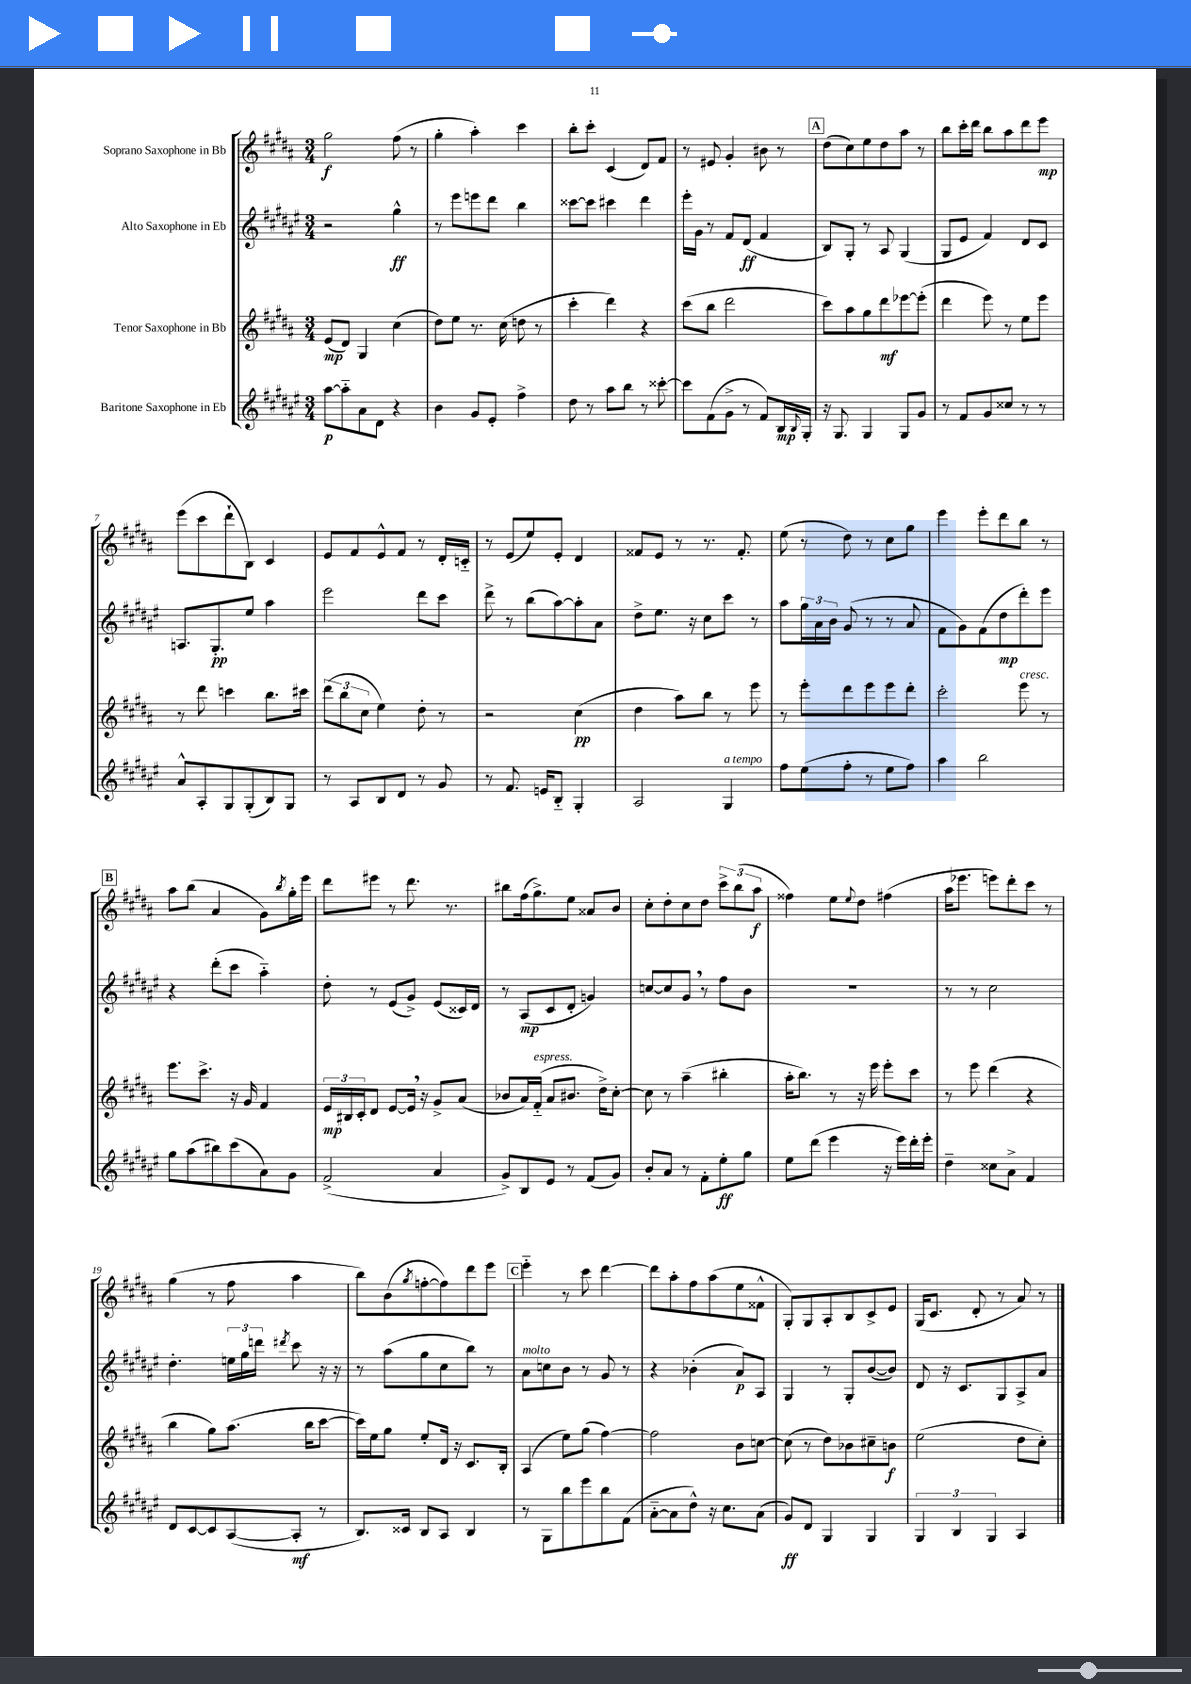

**kern	**dynam	**kern	**dynam	**kern	**dynam	**kern	**dynam
*part4	*part4	*part3	*part3	*part2	*part2	*part1	*part1
*staff4	*staff4	*staff3	*staff3	*staff2	*staff2	*staff1	*staff1
*I"Baritone Saxophone in Eb	*	*I"Tenor Saxophone in Bb	*	*I"Alto Saxophone in Eb	*	*I"Soprano Saxophone in Bb	*
*clefG2	*	*clefG2	*	*clefG2	*	*clefG2	*
*k[f#c#g#d#a#e#]	*	*k[f#c#g#d#a#]	*	*k[f#c#g#d#a#e#]	*	*k[f#c#g#d#a#]	*
*M3/4	*	*M3/4	*	*M3/4	*	*M3/4	*
=1	=1	=1	=1	=1	=1	=1	=1
[8aa#\L	p	(8e/L	mp	2r	.	2gg#\	f
8aa#\]	.	8d#/J)	.	.	.	.	.
8a#\	.	4G#/	.	.	.	.	.
8d#\J	.	.	.	.	.	.	.
4r	.	(4cc#\	.	4gg#^^\	ff	(8ff#\	.
.	.	.	.	.	.	8r	.
=2	=2	=2	=2	=2	=2	=2	=2
4b\	.	8dd#\L)	.	8r	.	4gg#'\	.
.	.	8ee\J	.	8eee#\L	.	.	.
8g#/L	.	8.r	.	8eeen\	.	4aa#'\)	.
8e#'/J	.	.	.	8ddd#\J	.	.	.
.	.	(16cc#\	.	.	.	.	.
4ff#^\	.	8ddn\	.	4bb\	.	4ccc#\	.
.	.	8r	.	.	.	.	.
=3	=3	=3	=3	=3	=3	=3	=3
8dd#\	.	4ccc#'\	.	[8ccc##X\L	.	8bb'\L	.
8r	.	.	.	8ccc##\J]	.	8ccc#'\J	.
8aa#\L	.	4ddd#\)	.	4ccc#X\	.	(4c#/	.
8bb\J	.	.	.	.	.	.	.
8r	.	4r	.	4ddd#\	.	8d#/L)	.
[8ccc##X'\	.	.	.	.	.	8f#/J	.
=4	=4	=4	=4	=4	=4	=4	=4
8ccc##\L]	.	(8ccc#\L	.	16eee#'\LL	.	8r	.
.	.	.	.	16g#\JJ	.	.	.
(8f#\	.	8bb\J	.	8r	.	8e#X/	.
8g#^\J	.	2ddd#\	.	8f#/L	.	4g#'/	.
8r	.	.	.	(8d#/J	ff	.	.
8f#/L)	.	.	.	4f#/	.	8b#X\	.
16B/L	mp	.	.	.	.	8r	.
8qqB/	.	.	.	.	.	.	.
16G#'/JJ	.	.	.	.	.	.	.
!!LO:REH:place=s1:t=A
=5	=5	=5	=5	=5	=5	=5	=5
16r	.	8ccc#\L)	.	8B/L)	.	(8dd#\L	.
8.G#/	.	.	.	.	.	.	.
.	.	8aa#\	.	8G#'/J	.	8cc#\)	.
4G#/	.	8gg#\	.	8r	.	8ee\	.
.	.	8ddd#\	mf	8A#/	.	8dd#\	.
8G#/L	.	[8eee-X\	.	(4G#/	.	8aa#\J	.
8g#/J	.	(8eee-'\J]	.	.	.	8r	.
=6	=6	=6	=6	=6	=6	=6	=6
8r	.	4ddd#\	.	8G#/L	.	8bb\L	.
8f#/L	.	.	.	8e#/J	.	16ccc#'\L	.
.	.	.	.	.	.	16ddd#\JJ	.
8g#/	.	8eee\)	.	4f#/)	.	8bb\L	.
8cc##X/J	.	8r	.	.	.	8aa#\	.
8r	.	8ee\L	.	8d#/L	.	8ddd#\	.
8r	.	8eee\J	.	8c#/J	.	8eee\J	mp
!!LO:LB:g=z
=7	=7	=7	=7	=7	=7	=7	=7
8a#^^/L	.	8r	.	8.An/L	.	(8eee\L	.
8A#'/	.	8ddd#\	.	.	.	8ccc#\	.
.	.	.	.	8.G#'/	pp	.	.
8G#/	.	4cccn\	.	.	.	8ddd#`\	.
(8G#'/	.	.	.	8ee#/J	.	8B\J)	.
8B/)	.	8.bb\L	.	4aa#\	.	4c#/	.
8G#/J	.	.	.	.	.	.	.
.	.	16ccc#X\Jk	.	.	.	.	.
=8	=8	=8	=8	=8	=8	=8	=8
8r	.	(12ddd#\L	.	2eee#\	.	8e/L	.
.	.	12bb\	.	.	.	.	.
8A#/L	.	.	.	.	.	8f#/	.
.	.	12cc#\J	.	.	.	.	.
8B/	.	4ee\)	.	.	.	8e^^/	.
8d#/J	.	.	.	.	.	8f#/J	.
8r	.	8dd#'\	.	8ddd#\L	.	8r	.
8g#/	.	8r	.	8ccc#\J	.	16d#'/LL	.
.	.	.	.	.	.	16cn/JJ	.
=9	=9	=9	=9	=9	=9	=9	=9
8r	.	2r	.	8ddd#^\	.	8r	.
8.f#/	.	.	.	8r	.	(8e/L	.
.	.	.	.	(8bb\L	.	8ee/)	.
16en/KL	.	.	.	.	.	.	.
8B/J	.	.	.	[8aa#\)	.	8e'/J	.
4G#'/	.	(4cc#\	pp	8aa#'\]	.	4d#/	.
.	.	.	.	8a#\J	.	.	.
=10	=10	=10	=10	=10	=10	=10	=10
2A#/	.	4dd#\	.	8dd#^\L	.	8f##X/L	.
.	.	.	.	8.ee#\J	.	8e/J	.
.	.	8aa#\L)	.	.	.	8r	.
.	.	.	.	16r	.	.	.
.	.	8bb\J	.	8cc#\L	.	8.r	.
!LO:TX:a:i:t=a tempo	!	!	!	!	!	!	!
4G#/	.	8r	.	8ccc#\J	.	.	.
.	.	.	.	.	.	8.f##'/	.
.	.	8eee\	.	8r	.	.	.
=11	=11	=11	=11	=11	=11	=11	=11
8ff#\L	.	8r	.	8aa#\L	.	(8ee\	.
(8ee#\	.	8eee'\L	.	24gg#\L	.	8r	.
.	.	.	.	24a#\	.	.	.
.	.	.	.	24b\JJ	.	.	.
8ff#'\J	.	8ddd#\	.	(8g#/	.	8dd#\)	.
8r	.	8eee\	.	8r	.	8r	.
8ee#\L	.	8eee\	.	8r	.	8cc#\L	.
8ff#\J)	.	8ddd#'\J	.	8a#/	.	8gg#\J	.
=12	=12	=12	=12	=12	=12	=12	=12
4aa#\	.	2ccc#'\	.	8f#\L	.	4eee\	.
.	.	.	.	8g#\)	.	.	.
2bb\	.	.	.	(8f#\	.	8eee'\L	.
.	.	.	.	8dd#\	mp	8ddd#\	.
!	!	!LO:TX:a:i:t=cresc.	!	!	!	!	!
.	.	8eee\	.	8ddd#'\)	.	8bb\J	.
.	.	8r	.	8eee#\J	.	8r	.
!!LO:LB:g=z
!!LO:REH:place=s1:t=B
=13	=13	=13	=13	=13	=13	=13	=13
8gg#\L	.	8.eee\L	.	4r	.	8aa#\L	.
(8aa#\	.	.	.	.	.	(8bb\J	.
.	.	8.ccc#^\J	.	.	.	.	.
8bb#X\)	.	.	.	(8ddd#'\L	.	4a#/	.
(8ccc#\	.	16r	.	8ccc#\J	.	.	.
.	.	16g#/	.	.	.	.	.
8a#\)	.	4f#/	.	4aa#\)	.	8g#\L)	.
.	.	.	.	.	.	8qbb/	.
8g#\J	.	.	.	.	.	16gg#'\L	.
.	.	.	.	.	.	16eee\JJ	.
=14	=14	=14	=14	=14	=14	=14	=14
(2f#^/	.	24e/LL	mp	8dd#'\	.	8ddd#\L	.
.	.	24B#X/	.	.	.	.	.
.	.	24c#'/J	.	.	.	.	.
.	.	8d#/J	.	8r	.	8eee#X\J	.
.	.	[8e/L	.	(8e#/L	.	8r	.
.	.	16e,/Jk]	.	8g#^/J)	.	8.ddd#\	.
.	.	16r	.	.	.	.	.
4a#/	.	8g#^/L	.	(8e#/L	.	.	.
.	.	.	.	.	.	8.r	.
.	.	(8a#/J	.	16c##X/L)	.	.	.
.	.	.	.	16d#/JJ	.	.	.
=15	=15	=15	=15	=15	=15	=15	=15
8g#^/L)	.	8b-X/L	.	8r	.	8bb#X\L	.
8B/	.	16a#/L)	.	(8A#/L	mp	(16ff#\k	.
!	!	!LO:TX:a:i:t=espress.	!	!	!	!	!
.	.	(16f#/JJ	.	.	.	8.gg#^\)	.
8e#/J	.	8a#/L	.	8c#/	.	.	.
8r	.	8.b#X/J	.	8d#'/J	.	8ee\J	.
(8f#/L	.	.	.	4gn/)	.	8a##X/L	.
.	.	16dd#^\KL)	.	.	.	.	.
8g#/J)	.	[8cc#'\J	.	.	.	8b/J	.
=16	=16	=16	=16	=16	=16	=16	=16
8b'/L	.	8cc#\]	.	[8ccn/L	.	8cc#'\L	.
8a#/J	.	8r	.	8cc/]	.	8dd#'\	.
8r	.	(4aa#~\	.	8g#,/J	.	8cc#\	.
8f#'\L	.	.	.	8r	.	8dd#\J	.
8ee#'\	ff	4bb#X'\	.	8ff#\L	.	12ccc#^\L	.
.	.	.	.	.	.	(12bb\	.
8gg#\J	.	.	.	8b\J	.	.	.
.	.	.	.	.	.	12aa#\J	f
=17	=17	=17	=17	=17	=17	=17	=17
8ee#\L	.	16aa#'\KL	.	2.r	.	4ff##X\)	.
.	.	8.bb\J)	.	.	.	.	.
(8ddd#\J	.	.	.	.	.	.	.
4eee#\	.	8r	.	.	.	8ee\L	.
.	.	.	.	.	.	8qqee/	.
.	.	16r	.	.	.	8dd#\J	.
.	.	16eee\	.	.	.	.	.
16r	.	8eee'\L	.	.	.	(4ff#X\	.
16eee#\LL)	.	.	.	.	.	.	.
16ddd#'\	.	8ccc#\J	.	.	.	.	.
16eee#'\JJ	.	.	.	.	.	.	.
=18	=18	=18	=18	=18	=18	=18	=18
4dd#~\	.	8r	.	8r	.	16aa#\KL	.
.	.	.	.	.	.	8.eee-X\J	.
.	.	8eee\	.	8r	.	.	.
8cc##X\L	.	(4ddd#\	.	2cc#\	.	8eeen\L)	.
8a#^\J	.	.	.	.	.	8ddd#'\	.
4f#/	.	4r	.	.	.	8ccc#\J	.
.	.	.	.	.	.	8r	.
!!LO:LB:g=z
=19	=19	=19	=19	=19	=19	=19	=19
8d#/L	.	4bb\	.	4.dd#'\	.	(4gg#\	.
[8c#/	.	.	.	.	.	.	.
8c#/]	.	8gg#\L)	.	.	.	8r	.
([8A#/	.	(8.aa#\J	.	24een\LL	.	8ff#\	.
.	.	.	.	24gg#\	.	.	.
.	.	.	.	24dddn\JJ	.	.	.
.	.	.	.	8qddd#X/	.	.	.
8A#'/J]	mf	.	.	8ccc#\	.	4aa#\	.
.	.	16bb\KL	.	.	.	.	.
8r	.	[8ccc#\J	.	16r	.	.	.
.	.	.	.	16r	.	.	.
=20	=20	=20	=20	=20	=20	=20	=20
8.B/L)	.	16ccc#\LL])	.	8r	.	8bb\L)	.
.	.	16ee\J	.	.	.	.	.
.	.	8gg#\J	.	(8aa#\L	.	(8b\	.
16c##X/Jk	.	.	.	.	.	.	.
.	.	.	.	.	.	8qgg#/	.
8B/L	.	8ee'/L	.	8gg#\	.	[8ffn'\	.
8A#/J	.	16d#/Jk	.	8cc#\	.	8ff\])	.
.	.	16r	.	.	.	.	.
4B/	.	8.c#/L	.	8bb\J)	.	8ddd#\	.
.	.	.	.	8r	.	8eee\J	.
.	.	16B'/Jk	.	.	.	.	.
!!LO:REH:place=s1:t=C
=21	=21	=21	=21	=21	=21	=21	=21
!	!	!	!	!LO:TX:a:i:t=molto	!	!	!
8r	.	(4A#/	.	8a#\L	.	4eee\	.
8G#\L	.	.	.	8ccn\	.	.	.
8bb\	.	8ee\L)	.	8b\J	.	8r	.
8eee#\	.	(8gg#\J	.	8r	.	8ccc#\	.
8bb\	.	[4ff#\)	.	8g#/	.	[4ddd#\	.
(8f#\J	.	.	.	8r	.	.	.
=22	=22	=22	=22	=22	=22	=22	=22
[8a#\L	.	2ff#\]	.	4r	.	8ddd#\L]	.
8a#\]	.	.	.	.	.	8aa#'\	.
8dd#^^\J)	.	.	.	(4b-X'\	.	8ff#\	.
16r	.	.	.	.	.	(8aa#\	.
8.cc#\L	.	.	.	.	.	.	.
.	.	8b\L	.	8a#/L)	p	8ee\	.
(8a#\J	.	[8ccn\J	.	8A#/J	.	8f##X^^\J	.
=23	=23	=23	=23	=23	=23	=23	=23
8g#/L)	ff	(8cc\]	.	4G#/	.	8G#'/L)	.
8d#/J	.	8r	.	.	.	8G#/	.
4G#/	.	8dd#\L)	.	8r	.	8A#'/	.
.	.	8b-X\	.	8G#'/L	.	8B/	.
4G#/	.	8cc#X~\	.	([8b/	.	8c#^/	.
.	.	8bn\J	f	8b/J])	.	8e/J	.
=24	=24	=24	=24	=24	=24	=24	=24
6G#/	.	(2ee\	.	8d#/	.	(16G#/KL	.
.	.	.	.	.	.	8.c#/J	.
.	.	.	.	16r	.	.	.
6B/	.	.	.	.	.	.	.
.	.	.	.	8.c#/L	.	.	.
.	.	.	.	.	.	8d#'/	.
6G#/	.	.	.	.	.	.	.
.	.	.	.	8G#/	.	8r	.
4A#/	.	8dd#\L	.	8A#^/	.	8a#/)	.
.	.	8cc#'\J)	.	8a#/J	.	8r	.
==	==	==	==	==	==	==	==
*-	*-	*-	*-	*-	*-	*-	*-
